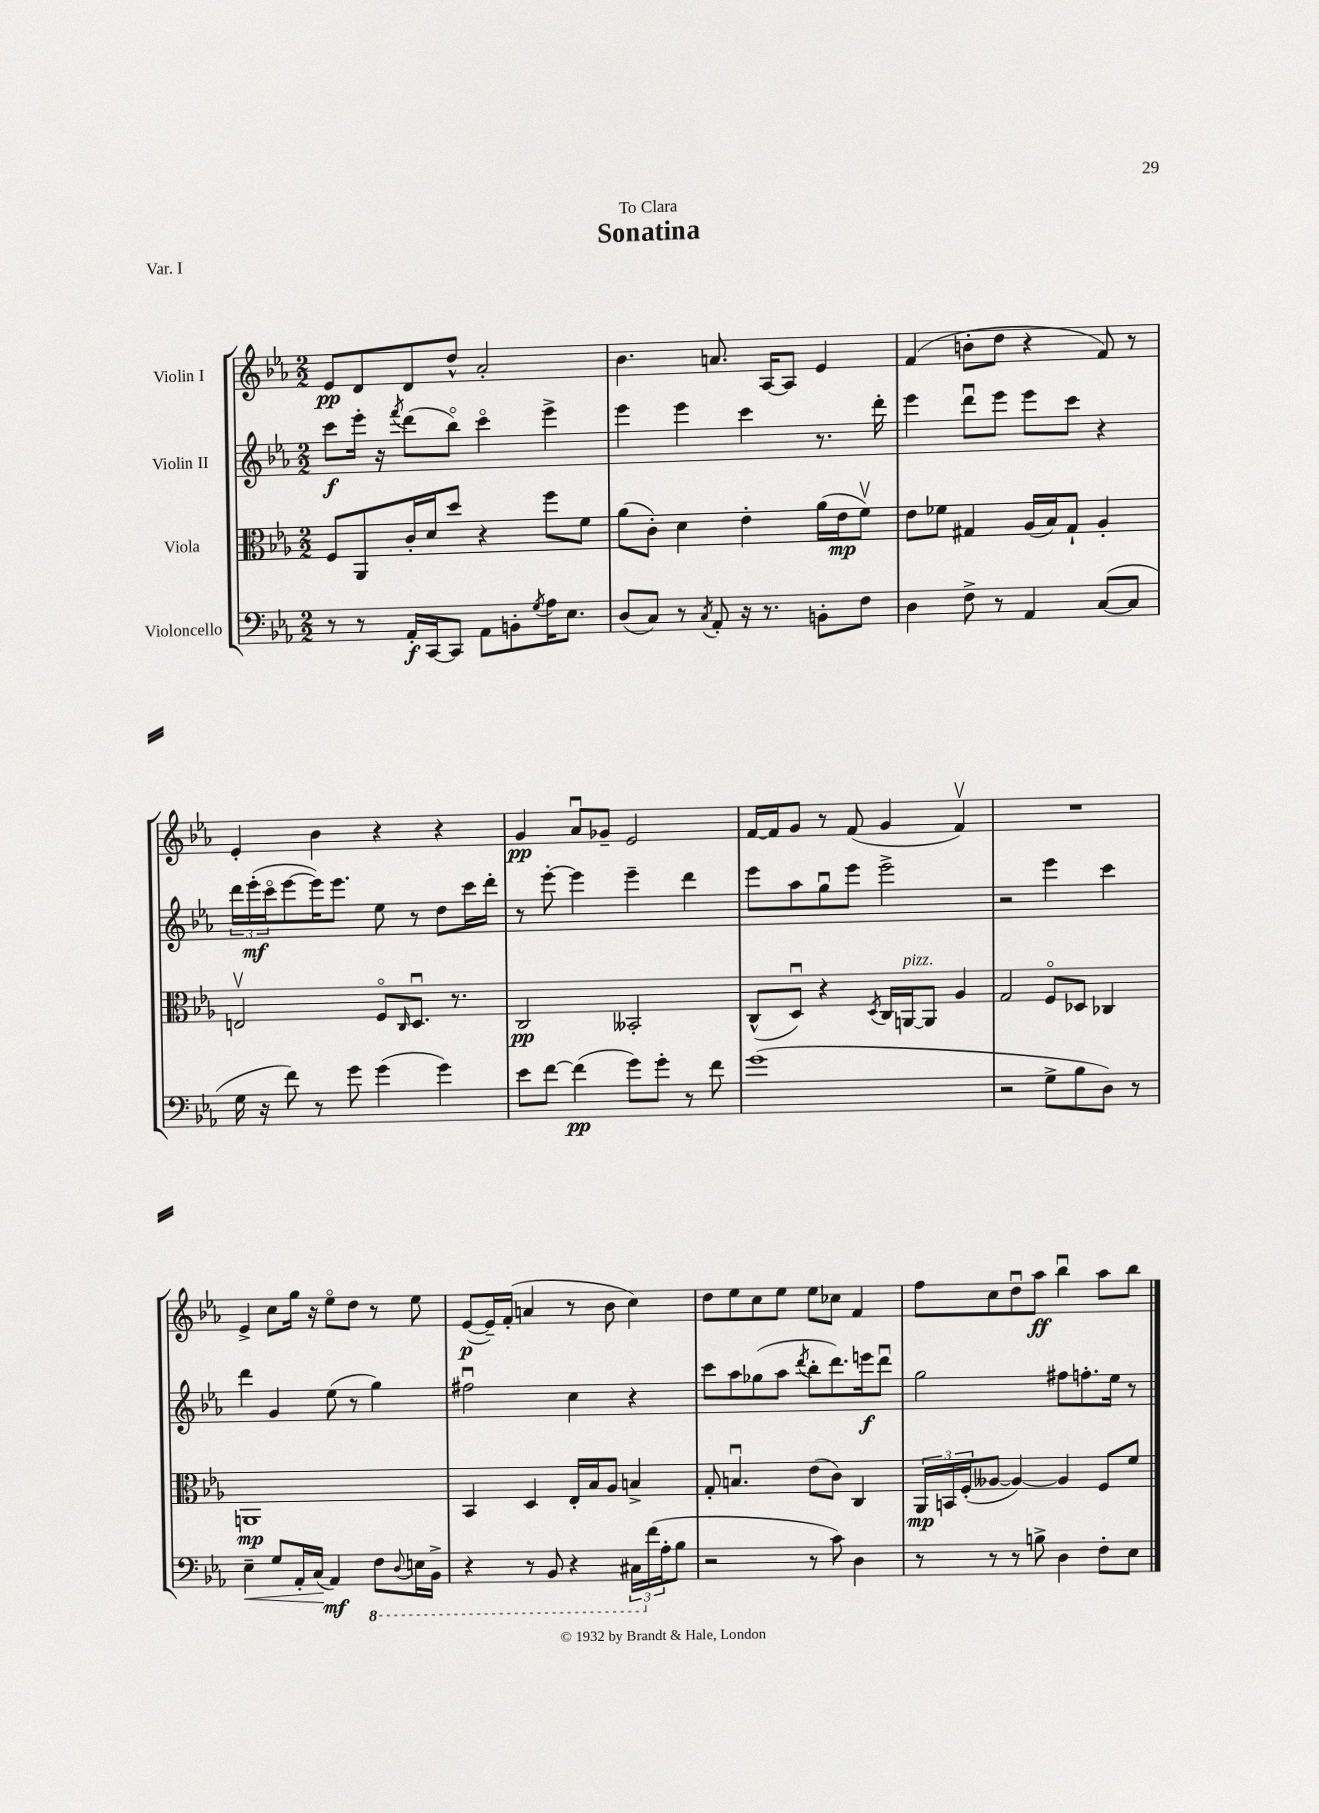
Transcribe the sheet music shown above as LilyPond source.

\header { title = "Sonatina" dedication = "To Clara" piece = "Var. I" }
<<
\new StaffGroup <<
\new Staff = "s0" \with { instrumentName = "Violin I" } {
    \clef treble \key ees \major \numericTimeSignature \time 2/2
    ees'8\pp d'8 d'8 d''8-^ aes'2-. |
    bes'4. a'8. aes16~ aes8 ees'4 |
    f'4( b'8-. d''8 r4 f'8) r8 |
    ees'4-. bes'4 r4 r4 |
    g'4\pp aes'8\downbow ges'8-- ees'2 |
    f'16~ f'16 g'8 r8 f'8( g'4 f'4\upbow) |
    R1 |
    ees'4-> c''8 g''16 r16 ees''8\flageolet d''8 r8 ees''8 |
    ees'8~\p( ees'16--) f'16-.( a'4 r8 bes'8 c''4) |
    d''8 ees''8 c''8 ees''8 ees''8 ces''8 f'4 |
    f''8 c''8 d''8\downbow aes''8\ff bes''4\downbow aes''8 bes''8 \bar "|." |
}
\new Staff = "s1" \with { instrumentName = "Violin II" } {
    \clef treble \key ees \major \numericTimeSignature \time 2/2
    c'''8\f ees'''16-. r16 \acciaccatura { f'''8 } d'''8( bes''8\flageolet) c'''4\flageolet ees'''4-> |
    ees'''4 ees'''4 c'''4 r8. d'''16-. |
    ees'''4 d'''8\downbow ees'''8 ees'''8 c'''8 r4 |
    \tuplet 3/2 { d'''16 ees'''16-.\mf( c'''16\flageolet } ees'''8~ ees'''16) ees'''8. ees''8 r8 d''8 c'''16 d'''16-. |
    r8 ees'''8~-. ees'''4 ees'''4-- d'''4 |
    ees'''8 aes''8 g''8\downbow ees'''8 ees'''2-> |
    r2 ees'''4 c'''4 |
    d'''4 g'4 ees''8( r8 g''4) |
    fis''2\downbow c''4 r4 |
    c'''8 aes''8 ges''8( aes''8 \acciaccatura { d'''8 } bes''8-. d'''8.) e'''16\f d'''8\downbow |
    g''2 fis''8 f''8.-. ees''16 r8 \bar "|." |
}
\new Staff = "s2" \with { instrumentName = "Viola" } {
    \clef alto \key ees \major \numericTimeSignature \time 2/2
    f8 aes,8 c'16-. d'16 d''8 r4 f''8 f'8 |
    aes'8( c'8-.) d'4 ees'4-. aes'16( ees'16\mp f'8\upbow) |
    ees'8 fes'8 gis4 aes16( bes16) gis8-! aes4-. |
    e2\upbow f8\flageolet \grace { c16 } d8.\downbow r8. |
    c2\pp beses,2-. |
    c8-^( d8\downbow) r4 \acciaccatura { d8 } c16 a,16~^\markup { \italic "pizz." } a,8 aes4 |
    g2 f8\flageolet des8 ces4 |
    a,1\mp |
    bes,4 d4 ees16-. bes16 aes8 b4-> |
    g8-. b4.\downbow ees'8( c'8) c4 |
    \tuplet 3/2 { aes,16\mp b,16 f16-.( } aeses8~ aeses4~) aeses4 f8 f'8 \bar "|." |
}
\new Staff = "s3" \with { instrumentName = "Violoncello" } {
    \clef bass \key ees \major \numericTimeSignature \time 2/2
    r8 r8 aes,16-.\f c,16~ c,8 aes,8 b,8-. \acciaccatura { g8 } aes16 ees8. |
    d8( c8) r8 \acciaccatura { c8 } aes,8-. r16 r8. b,8-. f8 |
    d4 f8-> r8 aes,4 c8~( c8 |
    g16 r16 f'8) r8 g'8 g'4( g'4) |
    ees'8 f'8~ f'4\pp( g'8) g'8-. r8 f'8 |
    g'1( |
    r2 g8-> bes8 d8) r8 |
    ees4--\< g8 aes,16-. c16\!( aes,4\mf) \ottava #-1 f,8 \appoggiatura { d,8 } e,16 bes,,16-> |
    r4 r8 bes,,8 r4 \tuplet 3/2 { cis,16 \ottava #0 f'16( aes16-. } bes8 |
    r2 r8 c'8) d4 |
    r8 r8 r8 b8-> d4 f8-. ees8 \bar "|." |
}
>>
>>
\layout { \context { \Score \remove "Bar_number_engraver" } }
